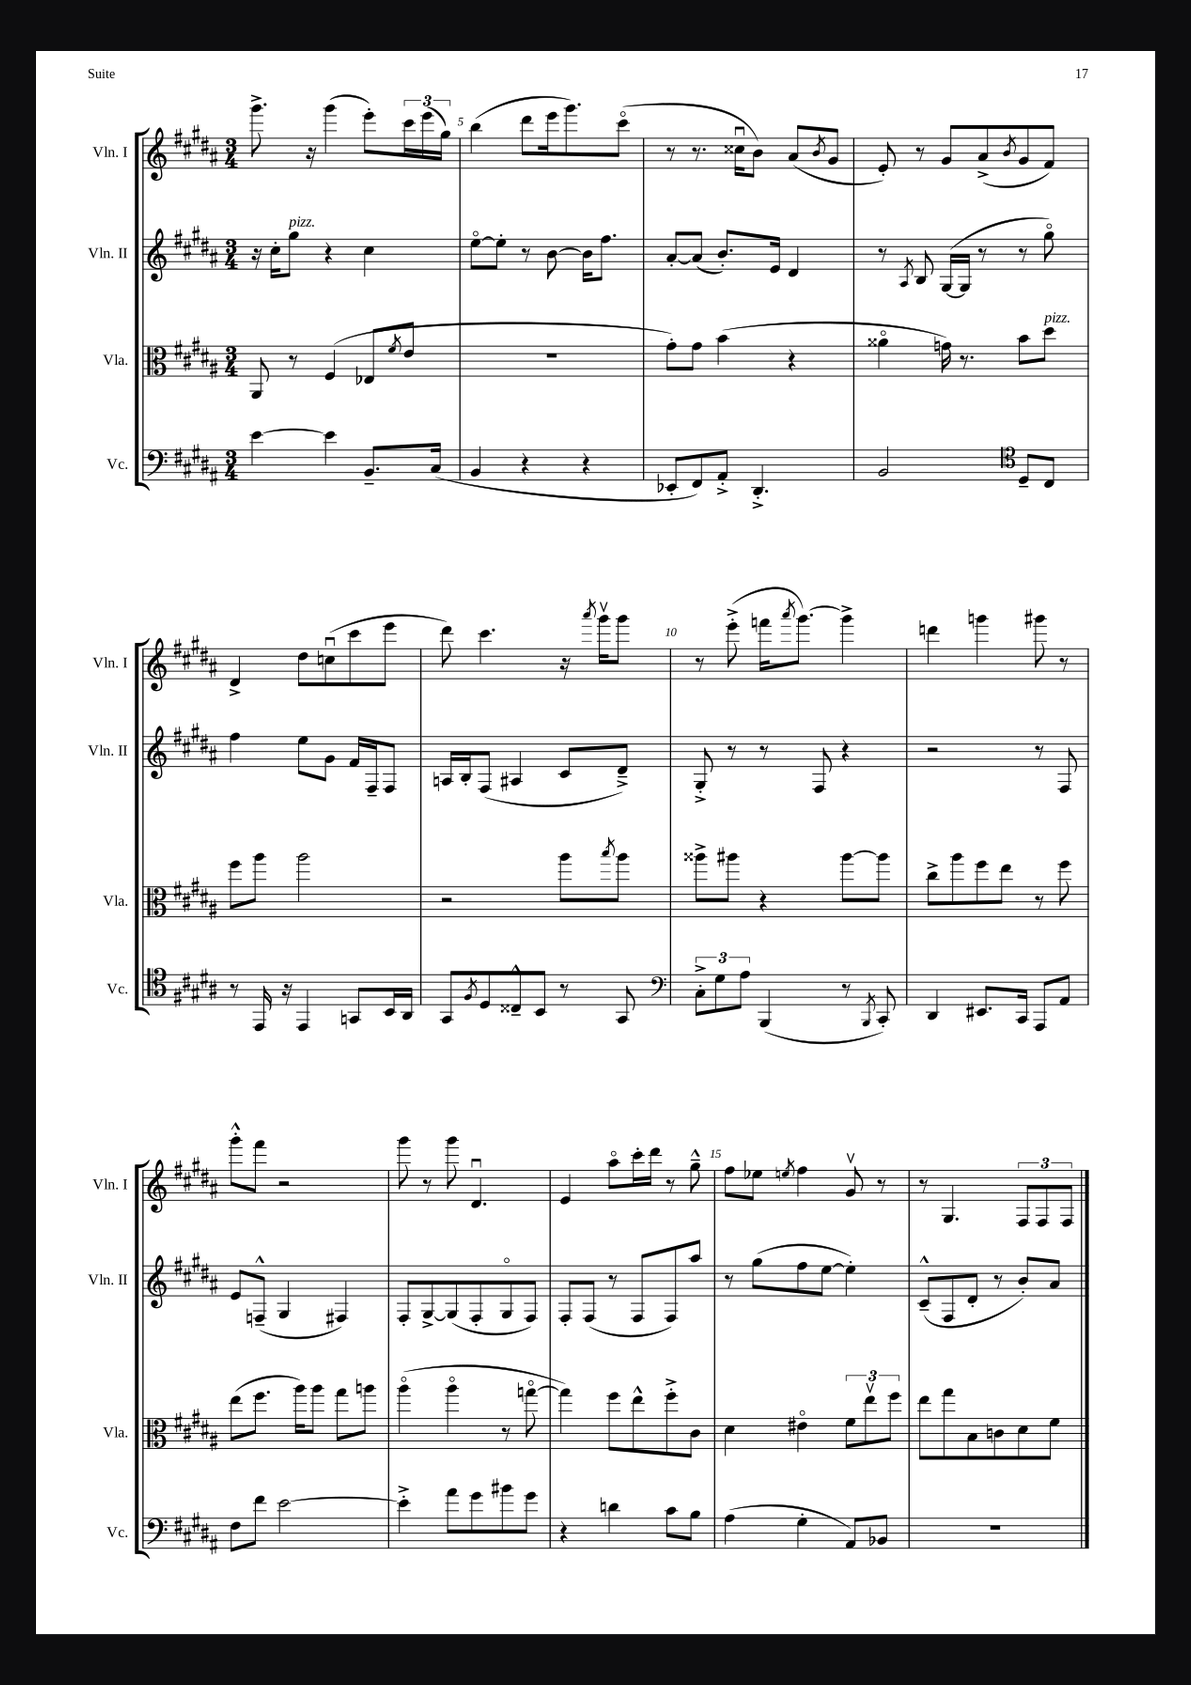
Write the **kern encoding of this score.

**kern	**kern	**kern	**kern
*staff4	*staff3	*staff2	*staff1
*clefF4	*clefC3	*clefG2	*clefG2
*k[f#c#g#d#a#]	*k[f#c#g#d#a#]	*k[f#c#g#d#a#]	*k[f#c#g#d#a#]
*M3/4	*M3/4	*M3/4	*M3/4
[4e	8AA#	16r	8.ggg#^
.	.	16cc#'	.
.	8r	8gg#	.
.	.	.	16r
4e]	(4F#	4r	(4ggg#
8.BB~	8E-	4cc#	8eee')
.	8qf#	.	.
.	8e	.	24ccc#
.	.	.	(24eee
(16C#	.	.	.
.	.	.	24gg#)
=	=	=	=
4BB	2.r	[8eeo	(4bb
.	.	8ee']	.
4r	.	8r	8ddd#
.	.	[8b	16eee
.	.	.	8.ggg#)
4r	.	16b]	.
.	.	8.ff#	.
.	.	.	(8ccc#o
=	=	=	=
8EE-'	8g#')	[8a#'	8r
8FF#)	8g#	(8a#]	8.r
8AA#'^	(4b	8.b')	.
.	.	.	16cc##u
4.DD#'^	.	.	8b)
.	.	16e	.
.	4r	4d#	(8a#
.	.	.	8qb
.	.	.	8g#
=	=	=	=
2BB	4a##o	8r	8e')
.	.	8qA#	.
.	.	8B	8r
.	16g)	([16G#	8g#
.	8.r	16G#]	.
.	.	8r	(8a#^
*clefC4	*	*	*
.	.	.	8qb
8D#~	8b	8r	8g#
8C#	8dd#	8gg#o)	8f#)
=	=	=	=
8r	8ff#	4ff#	4d#^
16EE	8aa#	.	.
16r	.	.	.
4EE	2aa#	8ee	8dd#
.	.	8g#	(8ccu
8GG	.	16f#	8ccc#
.	.	16F#~	.
16BB	.	8F#	8eee
16AA#	.	.	.
=	=	=	=
8GG#	2r	16A	8ddd#)
.	.	16B'	.
8qF#	.	.	.
8D#	.	(8F#	4.ccc#
8C##~^^	.	4A#	.
8BB	.	.	.
8r	8aa#	8c#	16r
.	.	.	8qaaa#
.	.	.	16ggg#v
.	8qbb	.	.
8GG#	8aa#	8d#~^)	8ggg#
=	=	=	=
*clefF4	*	*	*
12C#'^	8aa##^	8G#'^	8r
12G#	.	.	.
.	8aa#	8r	(8eee'^
12A#	.	.	.
(4BBB	4r	8r	16fff
.	.	.	8qaaa#
.	.	.	[8.ggg#)
.	.	8F#	.
8r	[8aa#	4r	4ggg#^]
8qBBB	.	.	.
8CC#')	8aa#]	.	.
=	=	=	=
4DD#	8cc#^	2r	4ddd
.	8aa#	.	.
8.EE#	8ff#	.	4ggg
.	8ee	.	.
16CC#	.	.	.
8AAA#	8r	8r	8ggg#
8AA#	8ff#	8F#	8r
=	=	=	=
8F#	(8ee	8e	8ggg#'^^
8f#	8.ff#	(8F~^^	8fff#
[2e	.	4G#	2r
.	16aa#)	.	.
.	8aa#	.	.
.	8gg#	4F#)	.
.	8aa	.	.
=	=	=	=
4e'^]	(4aa#o	8F#'	8ggg#
.	.	[8G#^	8r
8a#	4aa#o	(8G#]	8ggg#
8g#	.	8F#'	4.d#u
8b#	8r	8G#o	.
8g#	[8ggo	8F#)	.
=	=	=	=
4r	4gg])	8F#'	4e
.	.	(8F#	.
4d	8ff#	8r	8aa#o
.	8ee^^	8F#	16ccc#'
.	.	.	16ddd#
8c#	8ff#'^	8F#)	8r
8B	8c#	8aa#	8gg#~^^
=	=	=	=
(4A#	4d#	8r	8ff#
.	.	(8gg#	8ee-
.	.	.	8qee
4G#'	4e#o	8ff#	4ff#
.	.	[8ee	.
8AA#)	12f#	4ee'])	8g#v
.	12eev	.	.
8BB-	.	.	8r
.	12ff#	.	.
=	=	=	=
2.r	8ee	(8c#~^^	8r
.	8gg#	8F#	4.G#
.	8B	8d#'	.
.	8c	8r	.
.	8d#	8b')	12F#
.	.	.	12F#
.	8f#	8a#	.
.	.	.	12F#
==	==	==	==
*-	*-	*-	*-
